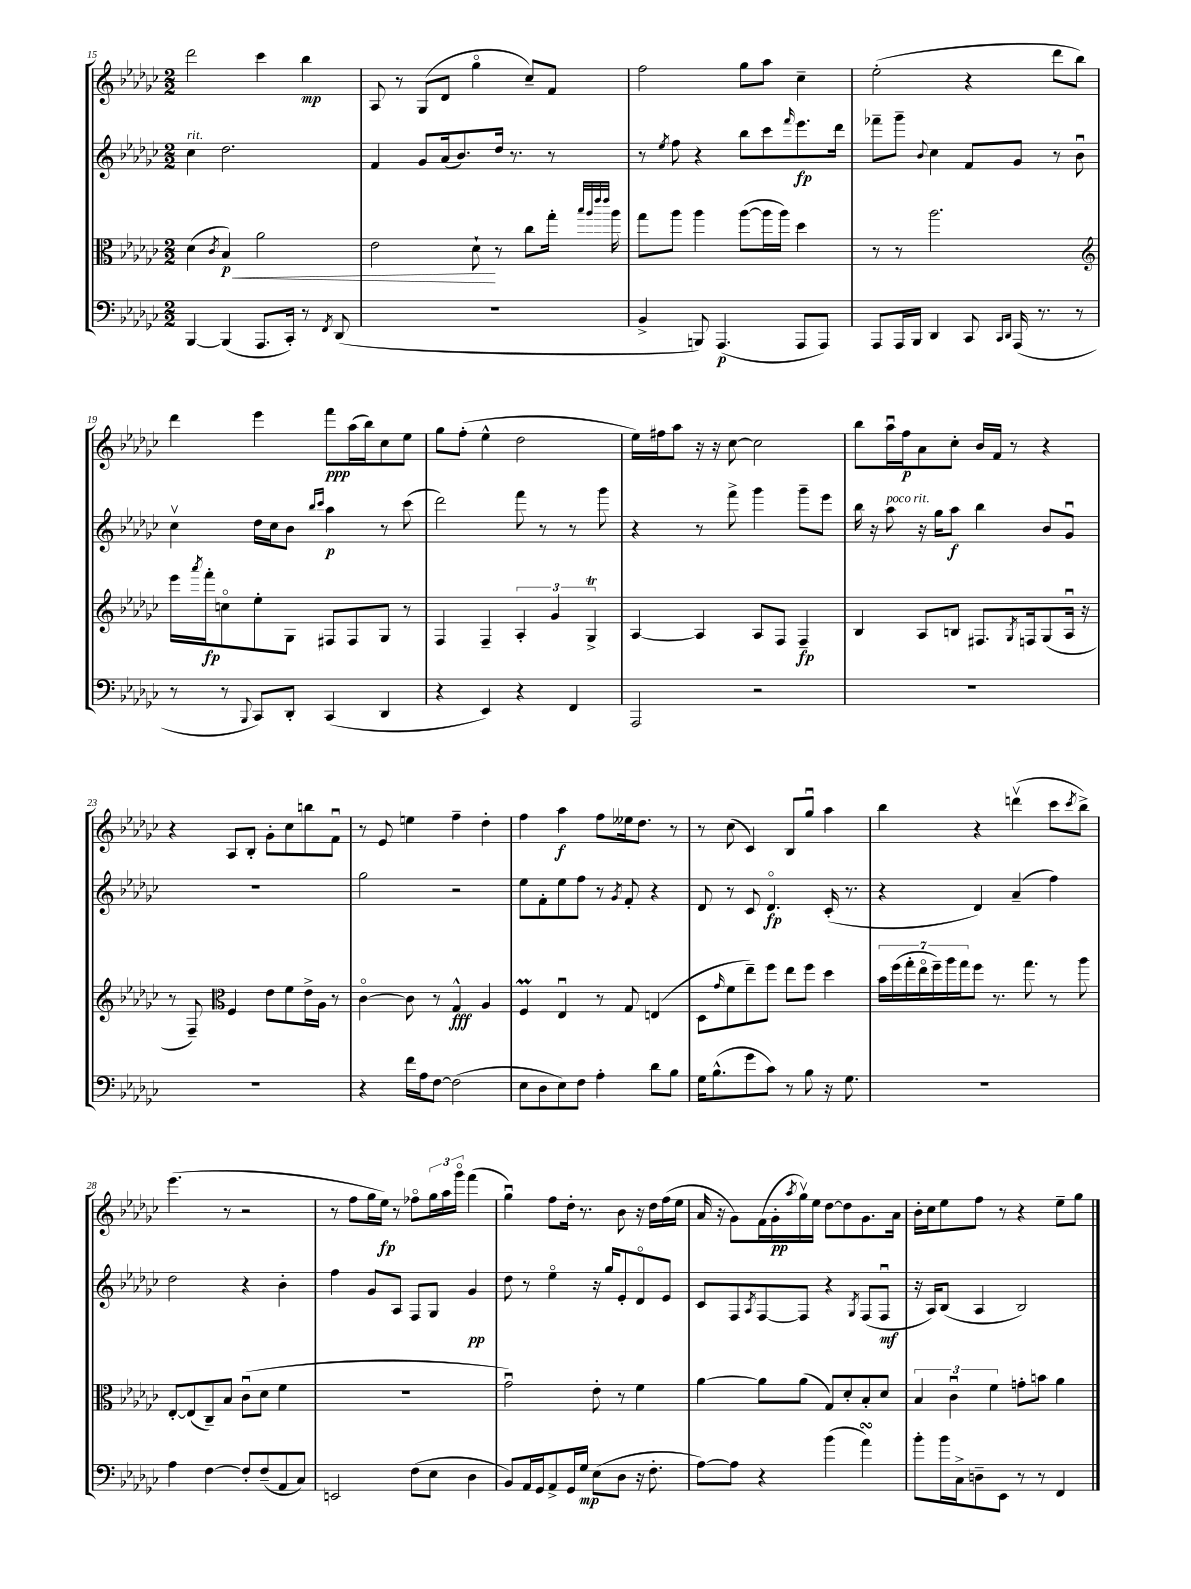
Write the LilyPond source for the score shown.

<<
\new StaffGroup <<
\new Staff = "s0" {
    \clef treble \key ges \major \numericTimeSignature \time 2/2
    des'''2 ces'''4 bes''4\mp |
    aes8 r8 ges8( des'8 ges''4\flageolet ces''8--) f'8 |
    f''2 ges''8 aes''8 ces''4-- |
    ees''2-.( r4 des'''8 bes''8) |
    des'''4 ees'''4 f'''8\ppp aes''16( bes''16) ces''8 ees''8 |
    ges''8 f''8-.( ees''4-^ des''2 |
    ees''16) fis''16 aes''8 r16 r16 ces''8~ ces''2 |
    bes''8 aes''16\downbow f''16\p aes'8 ces''8-. bes'16 f'16 r8 r4 |
    r4 aes8 bes8-. ges'8-. ces''8 b''8 f'8\downbow |
    r8 ees'8 e''4 f''4-- des''4-. |
    f''4 aes''4\f f''8 eeses''16 des''8. r8 |
    r8 ces''8( ces'4) bes8 ges''8\downbow aes''4 |
    bes''4 r4 d'''4\upbow( ces'''8 \acciaccatura { ces'''8 } bes''8->) |
    ees'''4.( r8 r2 |
    r8 f''8 ges''16 ees''16\fp) r8 fes''8\flageolet \tuplet 3/2 { ges''16 aes''16 ges'''16\flageolet } f'''4( |
    ges''4\downbow) f''8 des''16-. r8. bes'8 r16 des''16 f''16( ees''16 |
    aes'16 r16 ges'8) f'16( ges'16-.\pp \acciaccatura { aes''8 } ges''16\upbow) ees''16 des''8~ des''8 ges'8. aes'16 |
    bes'16-. ces''16 ees''8 f''8 r8 r4 ees''8-- ges''8 \bar "|." |
}
\new Staff = "s1" {
    \clef treble \key ges \major \numericTimeSignature \time 2/2
    ces''4^\markup { \italic "rit." } des''2. |
    f'4 ges'8 aes'16( bes'8.) des''16 r8. r8 |
    r8 \acciaccatura { ees''8 } f''8 r4 bes''8 ces'''8 \grace { f'''16 } ees'''8.\fp des'''16 |
    fes'''8-- ges'''8-- \appoggiatura { bes'8 } ces''4 f'8 ges'8 r8 bes'8\downbow |
    ces''4\upbow des''16 ces''16 bes'8 \grace { bes''16 ces'''16 } aes''4\p r8 ces'''8( |
    des'''2) f'''8 r8 r8 ges'''8 |
    r4 r8 f'''8-> ges'''4 ges'''8-- ees'''8 |
    bes''16 r16 aes''8^\markup { \italic "poco rit." } r16 ges''16 aes''8\f bes''4 bes'8 ges'8\downbow |
    R1 |
    ges''2 r2 |
    ees''8 f'8-. ees''8 f''8 r8 \acciaccatura { ges'8 } f'8-. r4 |
    des'8 r8 ces'8 des'4.\flageolet\fp ces'16-.( r8. |
    r4 des'4) aes'4--( f''4) |
    des''2 r4 bes'4-. |
    f''4 ges'8 aes8 f8 ges8 ges'4\pp |
    des''8 r8 ees''4\flageolet r16 ges''16 ees'8-. des'8\flageolet ees'8 |
    ces'8 f8 \acciaccatura { aes8 } f8~ f8 r4 \acciaccatura { ges8 } f8( f8\downbow\mf |
    r16 aes16) bes8( aes4 bes2) \bar "|." |
}
\new Staff = "s2" {
    \clef alto \key ges \major \numericTimeSignature \time 2/2
    des'4( \acciaccatura { ces'8 } bes4\p\<) aes'2 |
    ees'2 des'8-!\! r8 ces''8 ges''16-. \grace { bes''32 aes''32 ees'''32 ees'''32 } aes''16 |
    ges''8 aes''8 aes''4 aes''8~( aes''16 aes''16) des''4 |
    r8 r8 aes''2. |
    \clef treble ees'''16 \acciaccatura { aes'''8 } f'''16-.\fp c''8\flageolet ees''8-. ges8 fis8 fis8 ges8 r8 |
    f4 f4-- \tuplet 3/2 { aes4-. ges'4 ges4->\trill } |
    aes4~ aes4 aes8 f8 f4--\fp |
    bes4 aes8 b8 fis8. \acciaccatura { ges8 } f16 ges8( aes16\downbow r16 |
    r8 f8--) \clef alto f4 ees'8 f'8 ees'16-> aes16 r8 |
    ces'4~\flageolet ces'8 r8 ges4-^\fff aes4 |
    f4\prall ees4\downbow r8 ges8 e4( |
    des8 \grace { ges'16 } f'8 ees''8--) f''8 ees''8 f''8 des''4 |
    \tuplet 7/4 { bes'16 f''16( ges''16-. ees''16\flageolet f''16--) aes''16 ges''16 } f''8 r8. ges''8. r8 aes''8 |
    ees8~-. ees8( ces8--) bes8 ces'8\downbow( des'8 f'4 |
    R1 |
    ges'2\downbow) ees'8-. r8 f'4 |
    aes'4~ aes'8 aes'8( ges8) des'8-. bes8-. des'8 |
    \tuplet 3/2 { bes4 ces'4\downbow f'4 } g'8-. b'8 aes'4 \bar "|." |
}
\new Staff = "s3" {
    \clef bass \key ges \major \numericTimeSignature \time 2/2
    bes,,4~ bes,,4( aes,,8. ces,16-.) r8 \acciaccatura { f,8 } des,8( |
    R1 |
    bes,4-> b,,8) aes,,4.\p( aes,,8 aes,,8) |
    aes,,8 aes,,16 bes,,16 des,4 ces,8 \grace { ces,16 des,16 } aes,,16( r8. r8 |
    r8 r8 \appoggiatura { bes,,8 } ces,8) des,8-. ces,4( des,4 |
    r4 ees,4) r4 f,4 |
    aes,,2 r2 |
    R1 |
    R1 |
    r4 f'16 aes16 f8~ f2( |
    ees8 des8 ees8) f8 aes4-. des'8 bes8 |
    ges16 bes8.-^( ges'8 ces'8) r8 bes8 r16 ges8. |
    R1 |
    aes4 f4~ f8-. f8--( aes,8 ces8) |
    e,2 f8( ees8 des4 |
    bes,8) aes,16 ges,16 aes,8-> ges,16 ges16\mp ees8( des8 r16 f8.-. |
    aes8~) aes8 r4 bes'4( aes'4\turn) |
    bes'8-. bes'16 ces16-> d8-- ees,8 r8 r8 f,4 \bar "|." |
}
>>
>>
\layout { \context { \Score currentBarNumber = #15 } }
